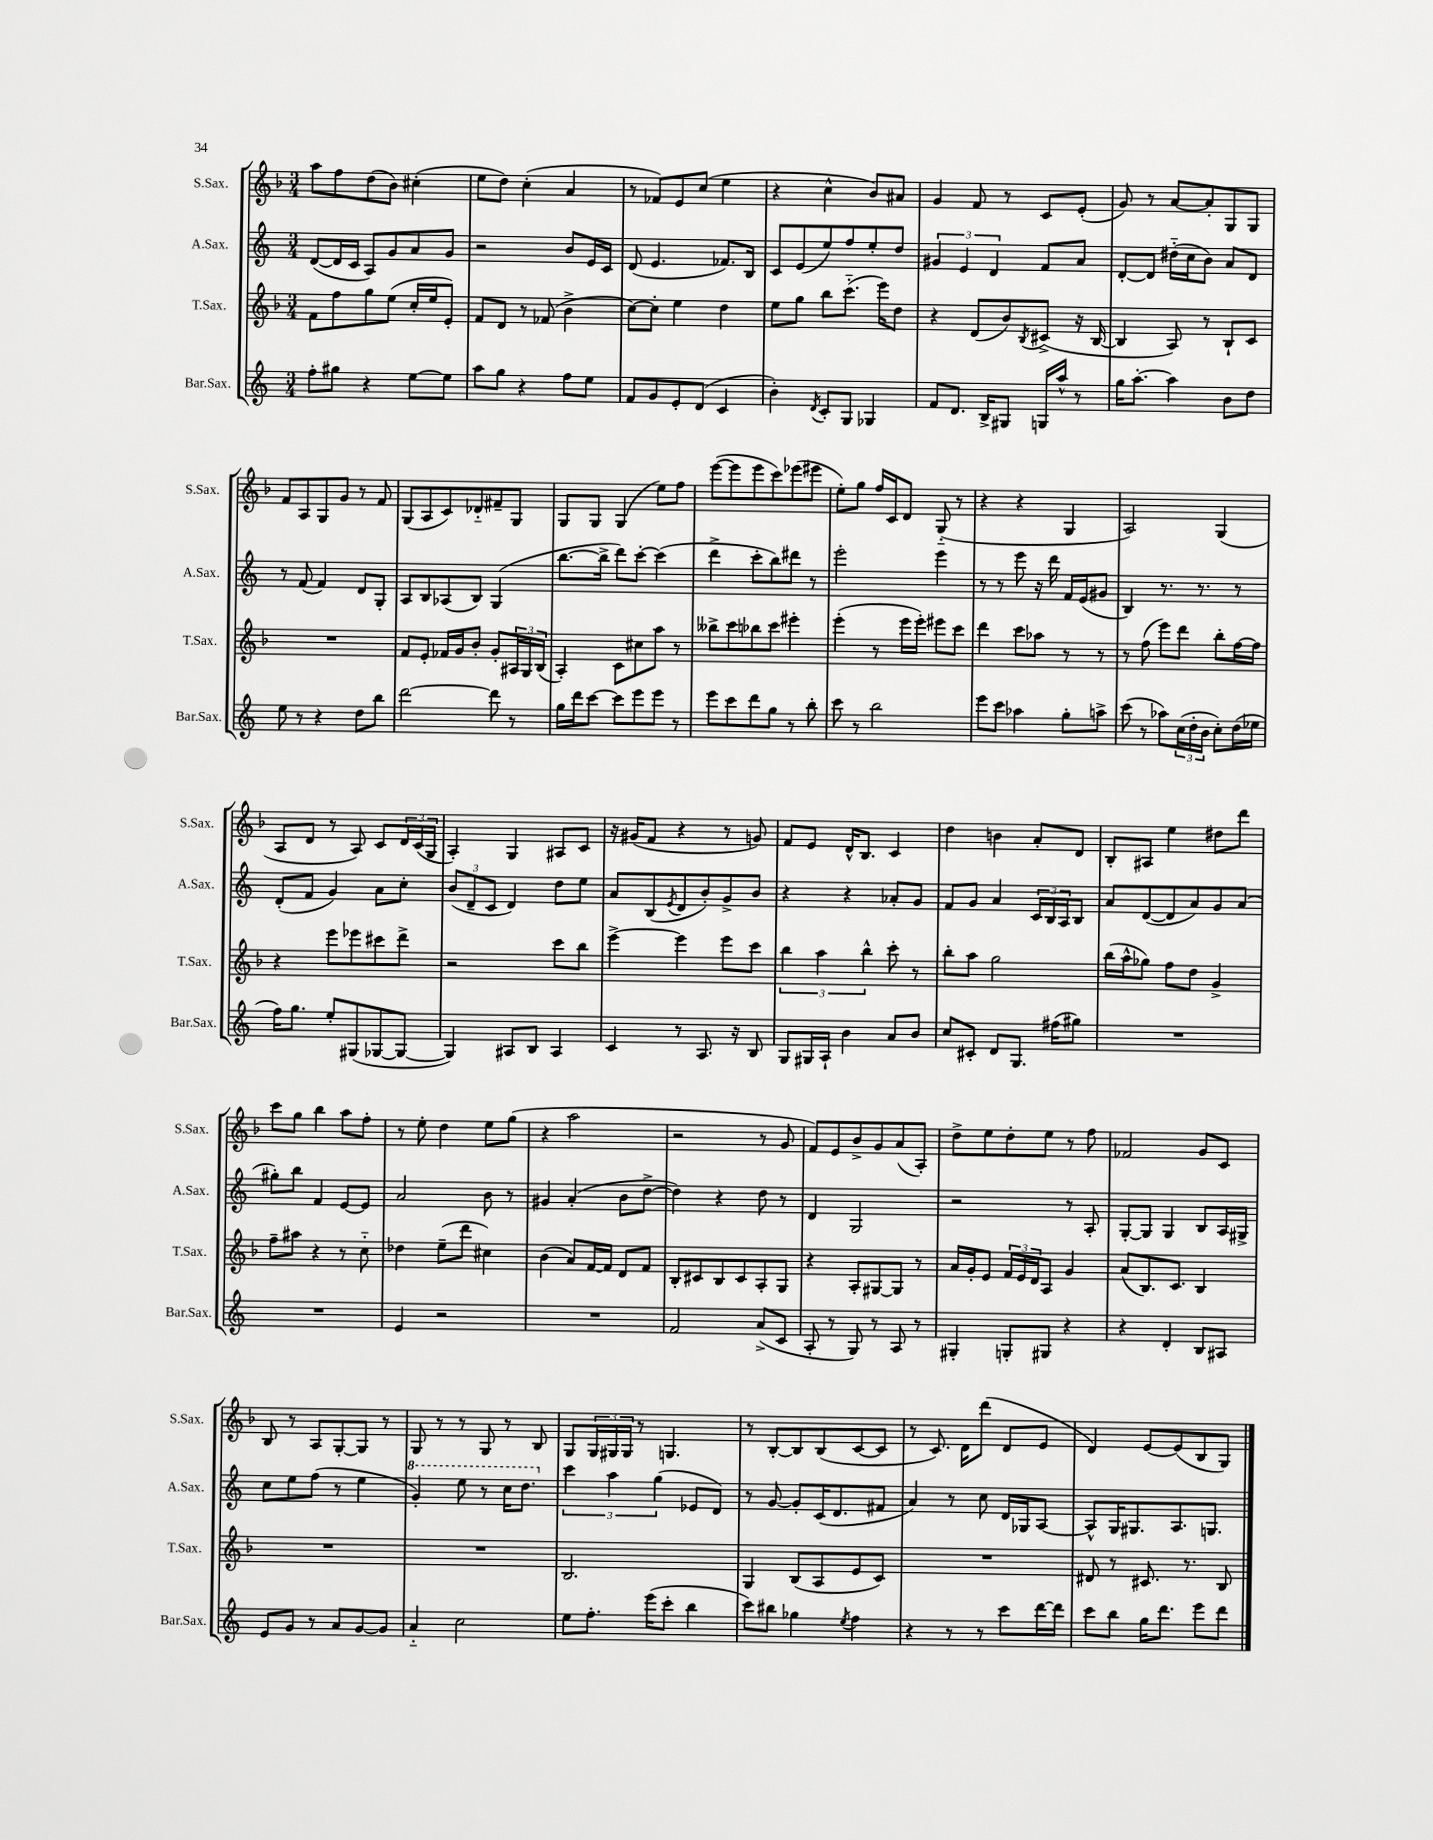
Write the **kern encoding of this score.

**kern	**kern	**kern	**kern
*part4	*part3	*part2	*part1
*staff4	*staff3	*staff2	*staff1
*I"Bar.Sax.	*I"T.Sax.	*I"A.Sax.	*I"S.Sax.
*I'Bar.Sax.	*I'T.Sax.	*I'A.Sax.	*I'S.Sax.
*clefG2	*clefG2	*clefG2	*clefG2
*k[]	*k[b-]	*k[]	*k[b-]
*M3/4	*M3/4	*M3/4	*M3/4
=85	=85	=85	=85
8ff'\L	8f\L	([8d/L	8aa\L
8gg#X\J	8ff\	16d/L]	8ff\
.	.	16c/JJ	.
4r	8gg\	8A/L)	(8dd\
.	(8ee\J	8g/	8b-\J)
[8ee\L	16cc'/LL	8a/	(4cc#X'\
.	16ee/J	.	.
8ee\J]	8e'/J)	8g/J	.
=86	=86	=86	=86
8aa\L	8f/L	2r	8ee\L
8gg\J	8d/J	.	8dd\J)
4r	8r	.	(4cc'\
.	(8f-X/	.	.
8ff\L	4b-^\	8b/L	4a/
8ee\J	.	16e/L	.
.	.	16c/JJ	.
=87	=87	=87	=87
8f/L	[8cc\L)	(8d/	8r
8g/	8cc'\J]	4.e/	8f-X/L)
8e'/	4ee\	.	8e/
(8d/J	.	.	(8cc/J
4c/	4dd\	8.f-X/L)	4ee\
.	.	16B/Jk	.
=88	=88	=88	=88
4b'\)	8ee\L	8c/L	4r
.	8gg\J	(8e/	.
8qd/	.	.	.
8c'/L	8bb-\L	8ee/)	4cc^^\
8G/J	(8.ccc\J	8ff/	.
4G-X/	.	8ee'/	8b-/L)
.	16eee\KL)	.	.
.	8dd\J	8dd/J	8a#X/J
=89	=89	=89	=89
8f/L	4r	6g#X/	4g/
8.d/J	.	.	.
.	.	6e/	.
.	(8d/L	.	8f/
16B^/KL	.	.	.
.	.	6d/	.
8G#X/J	8b-/)	.	8r
.	8qB-/	.	.
16Gn/LL	(8c#X^/J	8f/L	8c/L
16aa^^/JJ	.	.	.
8r	16r	8a/J	(8e'/J
.	[16B-/	.	.
=90	=90	=90	=90
16gg\KL	4B-/]	[8d'/L	8g/)
[8.aa'\J	.	.	.
.	.	8d/J]	8r
4aa\]	8A/)	(16dd#X\LL	[8a/L
.	.	16cc\J	.
.	8r	8b\J)	8a'/]
8b\L	8B-`/L	8a/L	8G/
8dd\J	8c/J	8d/J	8G/J
!!LO:LB:g=z
=91	=91	=91	=91
8ee\	2.r	8r	8f/L
8r	.	(8f/	8A/
4r	.	4f/)	8G/
.	.	.	8g/J
8dd\L	.	8d/L	8r
8bb\J	.	8G'/J	8f/
=92	=92	=92	=92
[2ddd\	8f/L	8A/L	(8G/L
.	8e'/J	8B/	8A/
.	16f-X/LL	(8A-X/	8c/)
.	16g/J	.	.
.	8b-'/J	8B/J)	8d-X/
8ddd\]	8g'/L	(4G/	8f#X~/
8r	24A#X/L	.	8G/J
.	24G/	.	.
.	(24B-/JJ	.	.
=93	=93	=93	=93
16gg\LL	4A'/)	[8.bb\L	8G/L
16ddd\J	.	.	.
[8ccc\J	.	.	8G/J
.	.	16bb^\Jk]	.
8ccc\L]	8c\L	8ddd\L)	(4G/
8eee\	8cc#X\	[8ccc'\J	.
8eee\J	8aa\J	(4ccc\]	8ee\L)
8r	8r	.	8ff\J
=94	=94	=94	=94
8eee\L	8bb--X^\L	4ddd^\	([8eee\L
8ccc\	8ccc\	.	8eee\]
8ddd\	8bb-X\	8ccc'\L	8eee\
8gg\J	8ccc\J	8bb\)	8ccc\)
8r	4eee#X'\	8ddd#X\J	(8eee-X\
8bb'\	.	8r	8eee#X\J
=95	=95	=95	=95
8ccc\	(4eee'\	2eee'\	8ee'\L)
8r	.	.	8gg\J
2bb\	8r	.	16ff/LL
.	.	.	16c/J
.	16eee\LL	.	8d/J
.	16eee'\JJ)	.	.
.	8eee#X\L	4eee\	(8G/
.	8ccc\J	.	8r
=96	=96	=96	=96
8eee\L	4ddd\	8r	4r
8ccc\J	.	8r	.
4aa-X\	8ccc\L	8eee\	4r
.	8aa-X\J	16r	.
.	.	16ddd\	.
8gg'\L	8r	16f/LL	4G/
.	.	(16e/J	.
8aan^\J	8r	8g#X/J	.
=97	=97	=97	=97
(8ccc\	8r	4B/)	2A/)
8r	(8ff\	.	.
8aa-X\L)	8eee\L)	8.r	.
(24cc\L	8ddd\J	.	.
24dd'\	.	.	.
.	.	8.r	.
24b\JJ	.	.	.
8cc'\L)	8bb-'\L	.	(4G/
(16dd\L	[16ff\L	8r	.
16ee-X\JJ	16ff\JJ]	.	.
!!LO:LB:g=z
=98	=98	=98	=98
16ff\KL)	4r	(8d'/L	8A/L
8.gg\J	.	.	.
.	.	8f/J	8d/J
8ee'/L	8eee\L	4g/)	8r
(8G#X/	8eee-X\	.	8A/)
[8G-X/	8ccc#X\	8a\L	8c/L
8G-/J_	8ddd^\J	8cc'\J	24d/L
.	.	.	(24c/
.	.	.	24G/JJ
=99	=99	=99	=99
4G-/])	2r	(12b/L	4A'/)
.	.	12d~/	.
.	.	12c/J	.
8A#X/L	.	4d/)	4G/
8B/J	.	.	.
4A#/	8ccc\L	8dd\L	8A#X/L
.	8bb-\J	8ee\J	8c/J
=100	=100	=100	=100
4c/	[4eee^\	8a/L	16r
.	.	.	(16g#X/KL
.	.	(8B/	8f/J
.	.	8qe/	.
8r	4eee\]	8d/	4r
8.A/	.	8b'/)	.
.	8eee\L	8g^/	8r
16r	.	.	.
8B/	8ccc\J	8b/J	8gn/)
=101	=101	=101	=101
8G/L	6bb-\	4r	8f/L
16G#X/L	.	.	8e/J
.	6aa\	.	.
16A`/JJ	.	.	.
4b\	.	4r	16d^^/KL
.	.	.	8.B-/J
.	6bb-^^\	.	.
8a/L	8ccc'\	8a-X'/L	4c/
8b/J	8r	8g/J	.
=102	=102	=102	=102
8cc/L	8bb-'\L	8f/L	4dd\
8c#X'/J	8aa\J	8g/J	.
8d/L	2gg\	4a/	4bn\
8.G/J	.	.	.
.	.	24c/LL	8a'/L
.	.	24B/	.
(16ff#X\KL	.	.	.
.	.	24A/J	.
8gg#X\J)	.	8B/J	8d/J
=103	=103	=103	=103
2.r	(16bb-\LL	8a/L	8B-'/L
.	16aa^^\J	.	.
.	8gg-X\J)	([8d/	8A#X/J
.	8ff\L	8d/]	4ee\
.	8dd\J	8a/)	.
.	4g^/	8g/	8dd#X\L
.	.	(8a/J	8ddd\J
!!LO:LB:g=z
=104	=104	=104	=104
2.r	8ff~\L	8gg#X'\L)	8ccc\L
.	8aa#X\J	8bb\J	8gg\J
.	4r	4f/	4bb-\
.	8r	[8e/L	8aa\L
.	8cc\	8e/J]	8ff'\J
=105	=105	=105	=105
4e/	4dd-X\	2a/	8r
.	.	.	8ee'\
2r	(8ee~\L	.	4dd\
.	8ddd\J	.	.
.	4cc#X\)	8b\	8ee\L
.	.	8r	(8gg\J
=106	=106	=106	=106
2.r	(4b-\	4g#X/	4r
.	8a/L)	(4a'/	2aa\
.	[16f/L	.	.
.	16f/JJ]	.	.
.	8d/L	8b\L	.
.	8f/J	[8dd^\J	.
=107	=107	=107	=107
2f/	8B-'/L	4dd\])	2r
.	8c#X/	.	.
.	8B-/	4r	.
.	8c#/	.	.
(8a^/L	8A'/	8dd\	8r
8c/J	8G/J	8r	8g/
=108	=108	=108	=108
8A'/	4r	4d/	8f/L)
8r	.	.	8e/
8G/)	8A'/L	2G/	8b-^/
8r	[8G#X/	.	8g/
8A/	8G#/J]	.	(8a/
8r	8r	.	8A'/J)
=109	=109	=109	=109
4G#X'/	16a/LL	2r	8dd^\L
.	16g'/J	.	.
.	8e/J	.	8ee\
8Gn'/L	24f/LL	.	8dd'\
.	24e/	.	.
.	24d/J	.	.
8G#X/J	8A/J	.	8ee\J
4r	4g/	8r	8r
.	.	8A'/	8ff\
=110	=110	=110	=110
4r	(8a/L	[8G'/L	2f-X/
.	8.B-/)	8G/J]	.
4d'/	.	4G/	.
.	8.c/J	.	.
8B/L	4B-/	8B/L	8g/L
8A#X/J	.	16A/L	8c/J
.	.	16G#X^/JJ	.
!!LO:LB:g=z
=111	=111	=111	=111
8e/L	2.r	8cc\L	8B-/
8g/J	.	8ee\	8r
8r	.	(8ff\J	8A/L
8a/L	.	8r	[8G'/
[8g/	.	4ee\	8G/J]
8g/J]	.	.	8r
=112	=112	=112	=112
*	*	*8va	*
4a/	2.r	4gg'/)	8G/
.	.	.	8r
2cc\	.	8eee\	8r
.	.	8r	8G/
.	.	16ccc\KL	8r
.	.	8.ddd\J	.
.	.	.	8B-/
=113	=113	=113	=113
*	*	*X8va	*
8ee\L	2.B-/	6ccc\	8G/L
8.ff'\J	.	.	24G/L
.	.	6aa\	24G#X/
.	.	.	24G#/JJ
.	.	.	8r
(16eee\KL	.	.	.
.	.	(6gg\	.
8ccc'\J	.	.	4.Gn/
4bb\	.	8e-X/L	.
.	.	8d/J)	.
=114	=114	=114	=114
8ccc\L)	4G/	8r	8r
8bb#X\J	.	[8g/	[8B-'/L
4gg-X\	(8B-/L	8g'/L]	8B-/]
.	8A/	(16c/K	(8B-/
.	.	8.d/	.
8qee/	.	.	.
4ff\	8e/	.	[8c/
.	8c/J)	8f#X/J	8c/J]
=115	=115	=115	=115
4r	2.r	4a/)	8r
.	.	.	8.c/)
8r	.	8r	.
.	.	.	16d\KL
8r	.	8cc\	(8ddd\J
8ccc\L	.	16d/LL	8d/L
.	.	16G-X/J	.
[16ddd\L	.	[8A/J	8e/J
16ddd\JJ]	.	.	.
=116	=116	=116	=116
8ccc\L	8d#X/	8A^^/L]	4d/)
8bb\J	8r	16G/K	.
.	.	8.G#X/	.
16gg\KL	8.c#X/	.	[8e/L
8.ddd\J	.	.	.
.	.	8.A/	(8e/]
.	8.r	.	.
8eee\L	.	.	8B-/
.	.	8.Gn/J	.
8ddd\J	8B-/	.	8G/J)
==	==	==	==
*-	*-	*-	*-
